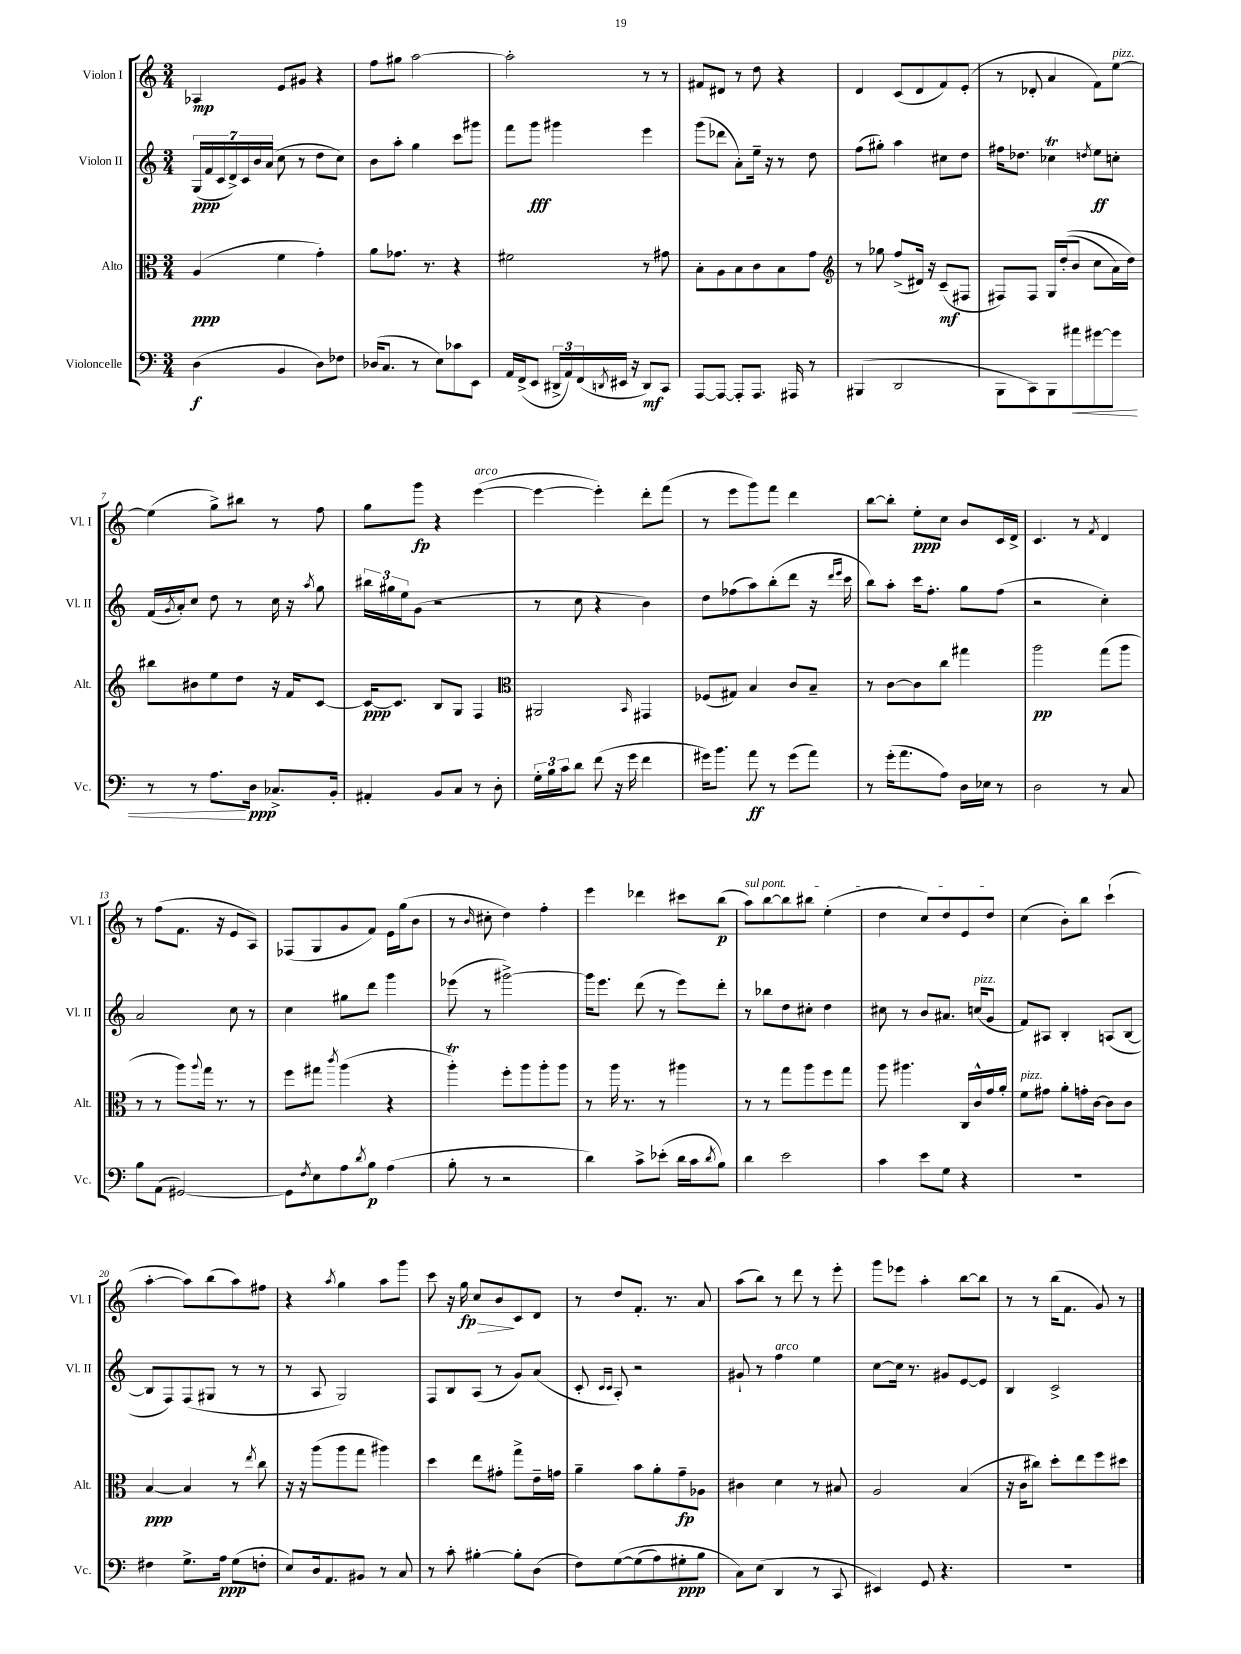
<<
\new StaffGroup <<
\new Staff = "s0" \with { instrumentName = "Violon I" shortInstrumentName = "Vl. I" } {
    \clef treble \key c \major \numericTimeSignature \time 3/4
    aes4\mp e'8 gis'8 r4 |
    f''8 gis''8 a''2~ |
    a''2-. r8 r8 |
    fis'8 dis'8 r8 d''8 r4 |
    d'4 c'8( d'8 f'8) e'8-.( |
    r8 des'8-. a'4 f'8) e''8~^\markup { \italic "pizz." } |
    e''4( g''8->) bis''8 r8 f''8 |
    g''8 g'''8\fp r4 e'''4~^\markup { \italic "arco" }( |
    e'''4~ e'''4-.) d'''8-. f'''8( |
    r8 e'''8 g'''8) f'''8 d'''4 |
    b''8~ b''8-. e''8-.\ppp c''8 b'8 c'16 d'16-> |
    c'4. r8 \acciaccatura { f'8 } d'4 |
    r8 f''8( f'8. r16 e'8 a8) |
    fes8( g8 g'8 f'8) e'16 g''16( b'8 |
    r8 \grace { b'16 } cis''8-. d''4) f''4-. |
    e'''4 des'''4 cis'''8 b''8\p( |
    \once \override TextSpanner.bound-details.left.text = \markup { \italic "sul pont." } a''8\startTextSpan) b''8~ b''8 bis''8 e''4-.( |
    d''4 c''8) d''8 e'8 d''8\stopTextSpan |
    c''4( b'8-.) b''8 c'''4-!( |
    a''4~-. a''8) b''8( a''8) fis''8 |
    r4 \acciaccatura { a''8 } g''4 a''8 g'''8 |
    c'''8 r16 g''16\fp\> c''8 b'8\! c'8 d'8 |
    r8 d''8 f'8.-. r8. a'8 |
    a''8( b''8) r8 d'''8 r8 e'''8-. |
    g'''8 ees'''8 a''4-. b''8~ b''8 |
    r8 r8 b''16( f'8. g'8) r8 \bar "|." |
}
\new Staff = "s1" \with { instrumentName = "Violon II" shortInstrumentName = "Vl. II" } {
    \clef treble \key c \major \numericTimeSignature \time 3/4
    \tuplet 7/4 { g16\ppp( f'16 c'16 d'16->) c'16 b'16 a'16( } c''8 r8 d''8 c''8) |
    b'8 a''8-. g''4 c'''8 gis'''8 |
    f'''8 g'''8\fff gis'''4 e'''4 |
    g'''8( des'''8 a'8-.) e''16-- r16 r8 d''8 |
    f''8( gis''8-.) a''4 cis''8 d''8 |
    fis''16 des''8. ces''4\trill \acciaccatura { d''8 } e''8\ff c''8-. |
    f'16( \acciaccatura { g'8 } a'16-.) c''8 d''8 r8 c''16 r16 \acciaccatura { a''8 } g''8 |
    \tuplet 3/2 { bis''16 gis''16 e''16 } g'8( r2 |
    r8 c''8 r4 b'4) |
    d''8 fes''8( a''8) b''8-.( d'''8 r16 \grace { d'''16 e'''16 } c'''16 |
    b''8) a''8-. c'''16 f''8.-. g''8 f''8( |
    r2 c''4-.) |
    a'2 c''8 r8 |
    c''4 gis''8 d'''8 g'''4 |
    ees'''8( r8 gis'''2~->) |
    gis'''16 e'''8. d'''8( r8 e'''8) d'''8-. |
    r8 bes''8 d''8 cis''8-. d''4 |
    cis''8 r8 b'8 ais'8. c''16^\markup { \italic "pizz." }( g'8 |
    f'8) ais8 b4-. a8( b8~ |
    b8 f8) f8( gis8 r8 r8 |
    r8 a8 g2) |
    f8 b8 a8( r8 g'8) a'8( |
    c'8-. \grace { c'16 c'16 } a8-.) r2 |
    gis'8-! r8 f''4^\markup { \italic "arco" } e''4 |
    c''8~ c''16 r8. gis'8 e'8~ e'8 |
    b4 c'2-> \bar "|." |
}
\new Staff = "s2" \with { instrumentName = "Alto" shortInstrumentName = "Alt." } {
    \clef alto \key c \major \numericTimeSignature \time 3/4
    a4\ppp( f'4 g'4-.) |
    a'8 ges'8. r8. r4 |
    fis'2 r8 gis'8 |
    b8-. a8 b8 c'8 b8 g'8 |
    \clef treble r8 ges''8 f''8->( dis'16) r16 c'8--\mf( fis8 |
    fis8) fis8 g16 d''16-.(\( b'8 c''8 a'16) d''16\) |
    bis''8 bis'8 e''8 d''8 r16 f'16 c'8~ |
    c'16~\ppp c'8. b8 g8 f4 |
    \clef alto ais,2 \grace { b,16 } gis,4 |
    fes8( gis8) b4 c'8 b8-- |
    r8 c'8~ c'8 c''8 gis''4 |
    a''2\pp g''8( a''8 |
    r8 r8 a''8) \appoggiatura { a''8 } g''16 r8. r8 |
    f''8 gis''8 \acciaccatura { c'''8 } a''4( r4 |
    a''4-.\trill) f''8-. a''8 a''8-. a''8 |
    r8 a''16 r8. r8 ais''4 |
    r8 r8 g''8 a''8 f''8 g''8 |
    a''8 ais''4. c16 c'16-^ g'16 a'16-. |
    f'8^\markup { \italic "pizz." } gis'8 a'8-. g'16-. c'16~ c'8 c'8 |
    b4~\ppp b4 r8 \acciaccatura { e''8 } c''8 |
    r16 r16 a''8( a''8 g''8 ais''4) |
    d''4 e''8 gis'8-. g''8-> e'16-- g'16 |
    a'4-- b'8 a'8-. g'8--\fp aes8 |
    cis'4 d'4 r8 bis8 |
    a2 b4( |
    r16 c'16 cis''8) d''8-. e''8 f''8 dis''8 \bar "|." |
}
\new Staff = "s3" \with { instrumentName = "Violoncelle" shortInstrumentName = "Vc." } {
    \clef bass \key c \major \numericTimeSignature \time 3/4
    d4\f( b,4 d8) fes8 |
    des16( c8. r8 e8) ces'8 e,8 |
    a,16 f,16->( e,8 \tuplet 3/2 { dis,16-> a,16) f,16( } \acciaccatura { d,8 } eis,16 r16 d,8\mf) c,8 |
    a,,8~ a,,8~ a,,8-. a,,8. ais,,16 r8 |
    bis,,4( d,2 |
    b,,8 c,8) b,,8 ais'8\< gis'8~ gis'8 |
    r8 r8 a8.\! d16\ppp ces8.-> b,16-. |
    ais,4-. b,8 c8 r8 d8-. |
    \tuplet 3/2 { g16-. b16 c'16 } d'8 f'8( r16 g'16 f'4 |
    gis'16) b'8. a'8\ff r8 gis'8( a'8) |
    r8 g'16-.( a'8. a8) d16 ees16 r8 |
    d2 r8 c8 |
    b8 a,8( gis,2~) |
    gis,8 \acciaccatura { f8 } e8 a8 \acciaccatura { d'8 } b8\p a4( |
    b8-. r8 r2 |
    d'4) c'8-> ees'8-.( d'16 c'16 \acciaccatura { d'8 } b8) |
    d'4 e'2 |
    c'4 e'8 g8 r4 |
    R2. |
    fis4 g8.-> a16\ppp g8( f8-. |
    e8) d16 a,8. bis,8 r8 c8 |
    r8 c'8-. bis4~-. bis8-. d8( |
    f8) g8~\( g8( a8) gis8-.\ppp b8 |
    c8\) e8( d,4 r8 c,8 |
    eis,4) g,8 r4. |
    R2. \bar "|." |
}
>>
>>
